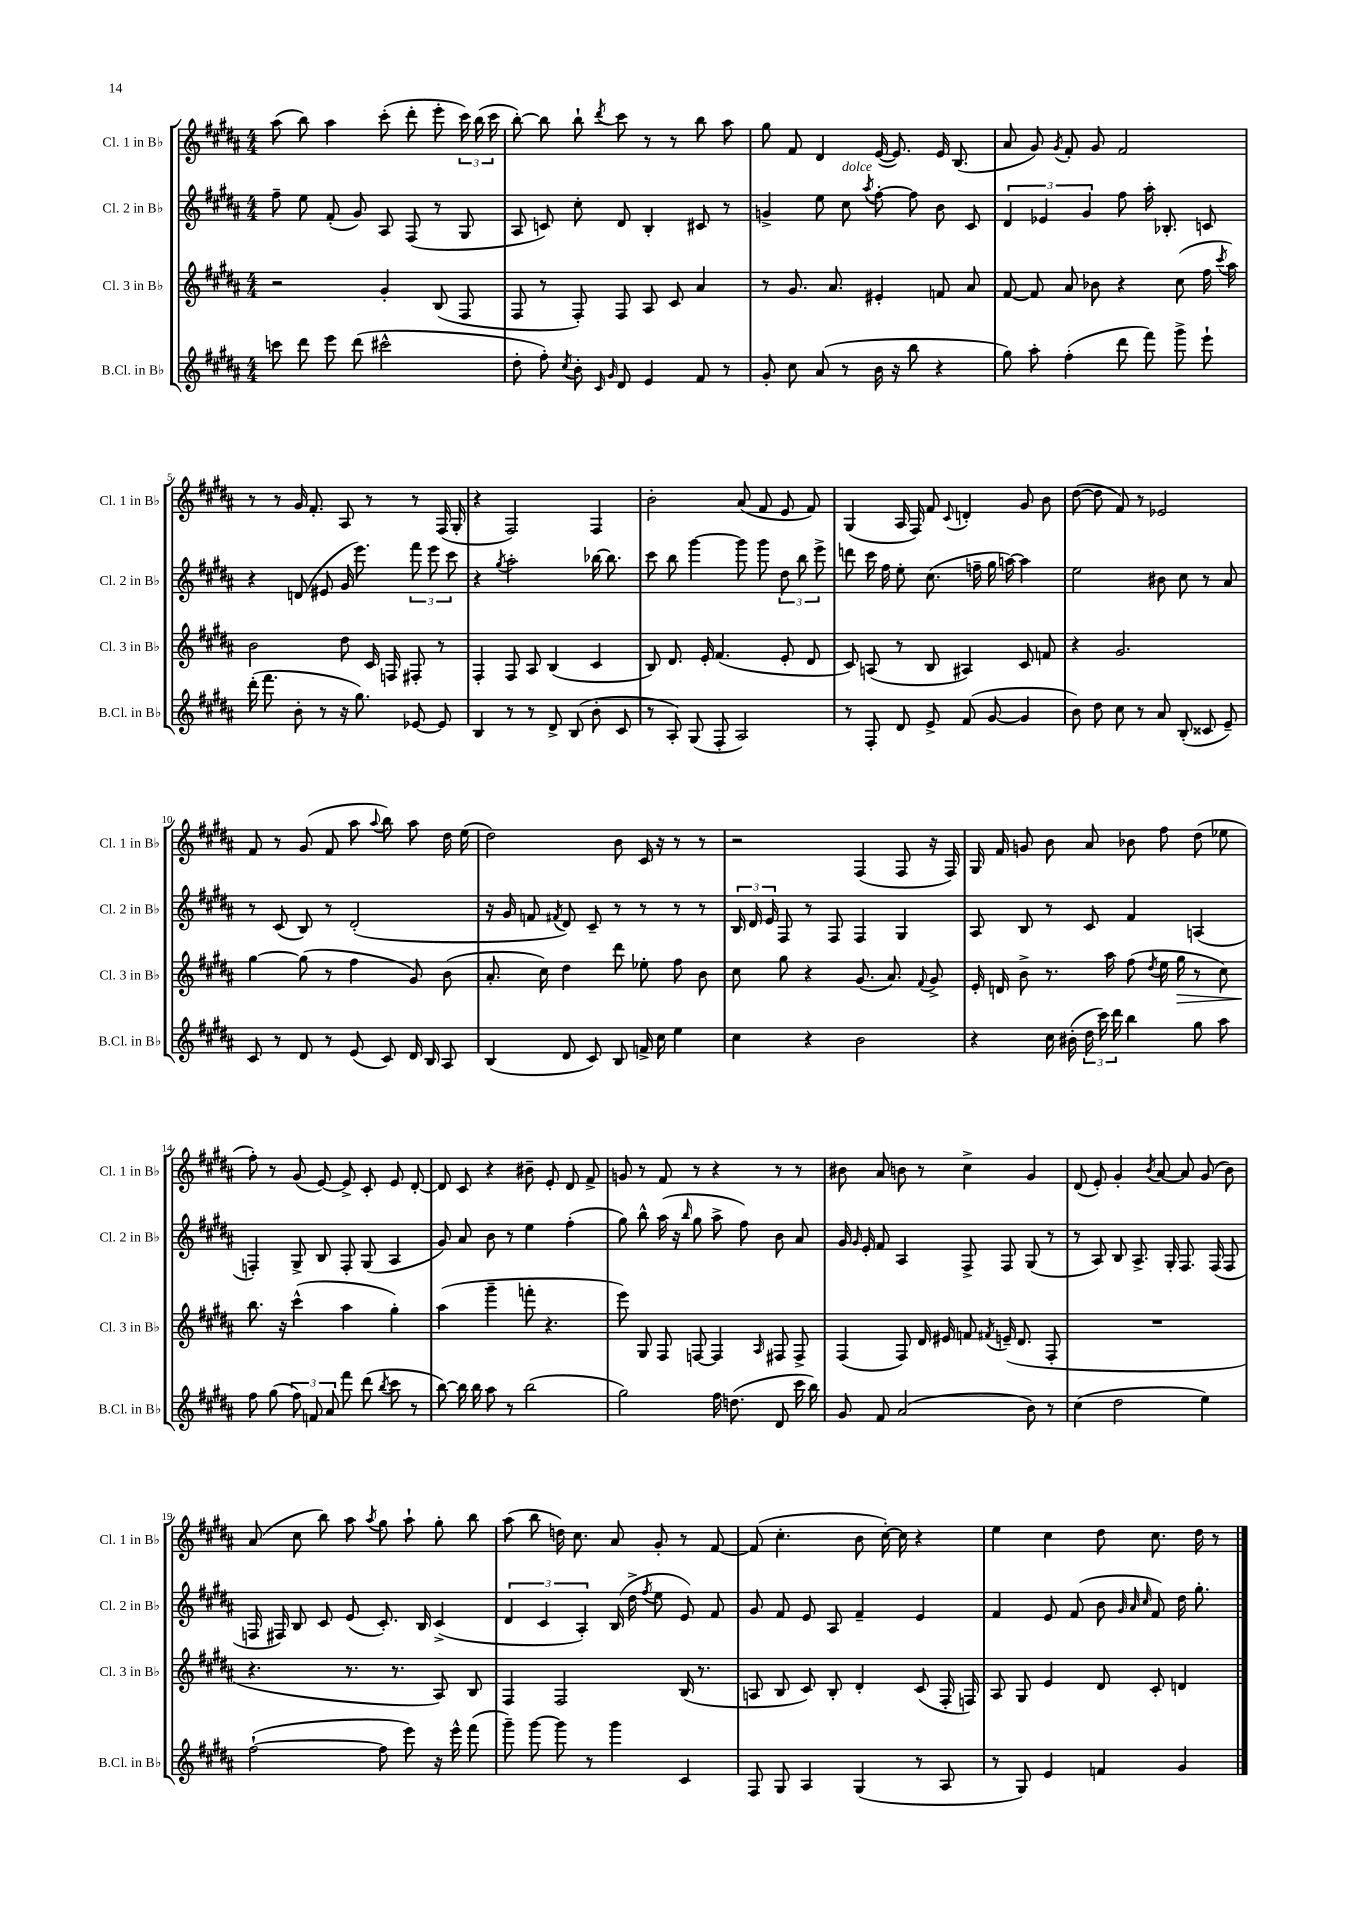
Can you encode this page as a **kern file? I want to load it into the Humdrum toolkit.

**kern	**kern	**dynam	**kern	**kern
*part4	*part3	*part3	*part2	*part1
*staff4	*staff3	*staff3	*staff2	*staff1
*I"B.Cl. in B♭	*I"Cl. 3 in B♭	*	*I"Cl. 2 in B♭	*I"Cl. 1 in B♭
*I'B.Cl. in B♭	*I'Cl. 3 in B♭	*	*I'Cl. 2 in B♭	*I'Cl. 1 in B♭
*clefG2	*clefG2	*	*clefG2	*clefG2
*k[f#c#g#d#a#]	*k[f#c#g#d#a#]	*	*k[f#c#g#d#a#]	*k[f#c#g#d#a#]
*M4/4	*M4/4	*	*M4/4	*M4/4
=1	=1	=1	=1	=1
8cccn\	2r	.	8ff#~\	(8aa#\
8ddd#\	.	.	8ee\	8bb\)
8eee\	.	.	(8f#'/	4aa#\
(8ddd#\	.	.	8g#/)	.
2ccc#X^^\	4g#'/	.	8A#/	(8ccc#'\
.	.	.	(8F#/	8ddd#'\
.	(8B/	.	8r	8eee'\
.	8F#/	.	8G#/	24ccc#\)
.	.	.	.	(24bb\
.	.	.	.	24ccc#\
=2	=2	=2	=2	=2
8dd#'\	8F#/	.	8A#/	[8bb'\)
8ff#'\)	8r	.	8cn/)	8bb\]
8qcc#/	.	.	.	.
8b'\	8F#'/)	.	8cc#'\	8bb`\
16qqc#/	.	.	.	.
16qqg#/	.	.	.	8qddd#/
8d#/	8F#/	.	8d#/	8ccc#\
4e/	8A#/	.	4B'/	8r
.	8c#/	.	.	8r
8f#/	4a#/	.	8c#X/	8bb\
8r	.	.	8r	8aa#\
=3	=3	=3	=3	=3
8g#'/	8r	.	4gn^/	8gg#\
8cc#\	8.g#/	.	.	8f#/
(8a#/	.	.	8ee\	4d#/
.	8.a#/	.	.	.
!	!	!	!LO:TX:a:i:t=dolce	!
8r	.	.	8cc#\	.
.	.	.	8qaa#/	.
16b\	4e#X'/	.	[8ff#'\	([16e/
16r	.	.	.	8.e/])
8bb\	.	.	8ff#\]	.
4r	8fn/	.	8b\	16e/
.	.	.	.	(8.B/
.	8a#/	.	8c#/	.
=4	=4	=4	=4	=4
8gg#\)	[8f#/	.	6d#/	8a#/
8aa#'\	8f#/]	.	.	8g#/)
.	.	.	6e-X/	.
.	.	.	.	8qg#/
(4ff#'\	8a#/	.	.	8f#'/
.	.	.	6g#/	.
.	8b-X\	.	.	8g#/
8ddd#\	4r	.	8ff#\	2f#/
8fff#\)	.	.	16aa#'\	.
.	.	.	8.B-X'/	.
8ggg#^\	(8cc#\	.	.	.
8eee`\	16ff#\	.	8cn/	.
.	8qccc#/	.	.	.
.	16aa#\)	.	.	.
!!LO:LB:g=z
=5	=5	=5	=5	=5
(16ddd#'\	2b\	.	4r	8r
8.fff#\	.	.	.	.
.	.	.	.	8r
8b'\	.	.	(8dn/	16g#/
.	.	.	.	8.f#'/
8r	.	.	8e#X/	.
16r	8dd#\	.	16g#/	8A#/
8.gg#\)	.	.	8.eee\)	.
.	16c#/	.	.	8r
.	16Fn/	.	.	.
[8e-X/	8F#X'/	.	12fff#\	8r
.	.	.	12eee\	.
8e-/]	8r	.	.	(16F#/
.	.	.	12ccc#\	.
.	.	.	.	16G#'/
=6	=6	=6	=6	=6
4B/	4F#'/	.	4r	4r
.	.	.	8qgg#/	.
8r	8F#/	.	2aa#'\	2F#/)
8r	8A#/	.	.	.
8d#^/	(4B/	.	.	.
(8B/	.	.	.	.
8b'\	4c#/	.	[16bb-X\	4F#/
.	.	.	8.bb-\]	.
8c#/	.	.	.	.
=7	=7	=7	=7	=7
8r	8B/)	.	8ccc#\	2b'\
8A#'/)	8.d#/	.	8bb\	.
(8G#/	.	.	[4ggg#\	.
.	16e'/	.	.	.
8F#'/	(4.f#/	.	.	.
2A#/)	.	.	8ggg#\]	(8a#/
.	.	.	8ggg#\	8f#/
.	8e'/	.	12dd#\	8e/
.	.	.	12bb\	.
.	8d#/	.	.	8f#/)
.	.	.	12eee^\	.
=8	=8	=8	=8	=8
8r	8c#/)	.	8dddn\	(4G#/
8F#'/	(8An/	.	16ccc#\	.
.	.	.	16ff#\	.
8d#/	8r	.	8ee'\	16A#/
.	.	.	.	16F#/)
8e^/	8B/	.	(8.cc#\	8f#/
.	.	.	.	8qqc#/
(8f#/	4A#X/)	.	.	4dn'/
.	.	.	16ffn~\	.
[8g#/	.	.	16gg#\	.
.	.	.	[16aan\)	.
4g#/]	8c#/	.	4aa\]	8g#/
.	8fn/	.	.	8b\
=9	=9	=9	=9	=9
8b\)	4r	.	2ee\	([8dd#\
8dd#\	.	.	.	8dd#\]
8cc#\	2.g#/	.	.	8f#/)
8r	.	.	.	8r
8a#/	.	.	8b#X\	2e-X/
(8B'/	.	.	8cc#\	.
8c##X/	.	.	8r	.
8e~/)	.	.	8a#/	.
!!LO:LB:g=z
=10	=10	=10	=10	=10
8c#/	[4gg#\	.	8r	8f#/
8r	.	.	(8c#/	8r
8d#/	(8gg#\]	.	8B/)	(8g#/
8r	8r	.	8r	8f#/
(8e/	4ff#\	.	(2d#'/	8aa#\
.	.	.	.	8qqaa#/
8c#/)	.	.	.	8bb\)
16d#/	8g#/)	.	.	8aa#\
16B/	.	.	.	.
8A#/	(8b\	.	.	16dd#\
.	.	.	.	(16ee\
=11	=11	=11	=11	=11
(4B/	8.a#'/	.	16r	2dd#\)
.	.	.	16g#/	.
.	.	.	8fn/	.
.	16cc#\)	.	.	.
.	.	.	8qf#X/	.
8d#/	4dd#\	.	8d#/)	.
8c#/)	.	.	8c#~/	.
8B/	8ddd#\	.	8r	8b\
16fn^/	8ee-X'\	.	8r	16c#/
16cc#\	.	.	.	16r
4ee\	8ff#\	.	8r	8r
.	8b\	.	8r	8r
=12	=12	=12	=12	=12
4cc#\	8cc#\	.	24B/	2r
.	.	.	24d#/	.
.	.	.	24e/	.
.	8gg#\	.	8F#/	.
4r	4r	.	8r	.
.	.	.	8F#/	.
2b\	(8.g#/	.	4F#/	(4F#/
.	8.a#/)	.	.	.
.	.	.	4G#/	8F#/
.	8qqf#/	.	.	.
.	8g#^/	.	.	16r
.	.	.	.	16F#/)
=13	=13	=13	=13	=13
4r	16e'/	.	8A#/	16G#/
.	16dn/	.	.	16f#/
.	8b^\	.	8B/	8gn/
16cc#\	8.r	.	8r	8b\
(16b#X'\	.	.	.	.
24dd#\	.	.	8c#/	8a#/
24ccc#\)	.	.	.	.
.	16aa#\	.	.	.
24ddd#\	.	.	.	.
4bb\	(8ff#\	.	4f#/	8b-X\
.	8qdd#/	.	.	.
.	16ee\	.	.	8ff#\
!	!	!LO:HP:b	!	!
.	16gg#\	>	.	.
8gg#\	8r	.	(4An/	(8dd#\
8aa#\	8cc#\)	.	.	8ee-X\
!!LO:LB:g=z
=14	=14	=14	=14	=14
8ff#\	8.bb\	.	4Fn'/)	8ff#'\)
(8gg#\	.	.	.	8r
.	16r	]	.	.
12ff#\)	(4ccc#^^\	.	8G#^/	(8g#/
12fn/	.	.	.	.
.	.	.	8B/	[8e/)
12a#/	.	.	.	.
8fff#\	4aa#\	.	8F'/	8e^/]
(8ddd#\	.	.	(8G#/	8c#'/
8qbb/	.	.	.	.
8ccc#\	4gg#'\)	.	4A#/	8e/
8r	.	.	.	[8d#'/
=15	=15	=15	=15	=15
[8bb\)	(4aa#\	.	8g#/)	8d#/]
16bb\]	.	.	8a#/	8c#/
16bb\	.	.	.	.
8aa#\	4ggg#~\	.	8b\	4r
8r	.	.	8r	.
(2bb\	8fffn'\	.	4ee\	8b#X~\
.	4.r	.	.	8e'/
.	.	.	(4ff#'\	8d#/
.	.	.	.	8f#^/
=16	=16	=16	=16	=16
2gg#\)	8eee\)	.	8gg#\)	8gn/
.	8G#/	.	8bb^^\	8r
.	8F#/	.	(16aa#\	8f#/
.	.	.	16r	.
.	.	.	16qqbb/	.
.	[8Fn/	.	8gg#\	8r
16ff#\	4F/]	.	8aa#^\	4r
(8.ddn\	.	.	.	.
.	.	.	8ff#\)	.
.	16qqA#/	.	.	.
8d#/	8F#X/	.	8b\	8r
16ccc#\	8F#^/	.	8a#/	8r
16bb\)	.	.	.	.
=17	=17	=17	=17	=17
8g#/	(4F#/	.	16g#/	8b#X\
.	.	.	16qqg#/	.
.	.	.	16e'/	.
8f#/	.	.	8f#/	8a#/
(2a#/	8F#/)	.	4A#/	8bn\
.	16d#/	.	.	8r
.	16e#X/	.	.	.
.	8fn/	.	8F#^/	4cc#^\
.	8qf#X/	.	.	.
.	(16en~/	.	8F#/	.
.	8.d#/	.	.	.
8b\)	.	.	(8G#/	4g#/
8r	8F#'/	.	8r	.
=18	=18	=18	=18	=18
(4cc#\	1r	.	8r	(8d#/
.	.	.	8A#/)	8e'/)
2dd#\	.	.	8B/	4g#'/
.	.	.	8.A#^/	.
.	.	.	.	8qb/
.	.	.	.	[8a#/
.	.	.	16G#'/	.
.	.	.	8.F#/	8a#/]
4ee\)	.	.	.	(8g#/
.	.	.	(16F#/	.
.	.	.	8F#/	8b\)
!!LO:LB:g=z
=19	=19	=19	=19	=19
([2ff#`\	4.r	.	16Fn/	(8a#/
.	.	.	16F#X/)	.
.	.	.	8B/	8cc#\
.	.	.	8c#/	8bb\)
.	8.r	.	(8e/	8aa#\
.	.	.	.	8qaa#/
8ff#\]	.	.	8.c#'/)	8gg#\
.	8.r	.	.	.
8eee\)	.	.	.	8aa#`\
.	.	.	16B/	.
16r	8A#/)	.	(4c#^/	8gg#'\
16eee^^\	.	.	.	.
(8fff#\	8B/	.	.	8bb\
=20	=20	=20	=20	=20
8ggg#~\)	4F#/	.	6d#/	(8aa#\
[8ggg#\	.	.	.	8bb\
.	.	.	6c#/	.
8ggg#\]	2F#/	.	.	16ddn\)
.	.	.	.	8.cc#\
.	.	.	6A#'/)	.
8r	.	.	.	.
4ggg#\	.	.	(16B/	8a#/
.	.	.	16dd#^\	.
.	.	.	8qff#/	.
.	.	.	8ee\	8g#'/
4c#/	(16B/	.	8e/)	8r
.	8.r	.	.	.
.	.	.	8f#/	[8f#/
=21	=21	=21	=21	=21
8F#/	8An/	.	8g#/	(8f#/]
8G#/	8B/	.	8f#/	4.cc#'\
4A#/	8c#/)	.	8e/	.
.	8B'/	.	8A#/	.
(4G#/	4d#'/	.	4f#~/	8b\
.	.	.	.	[16cc#'\)
.	.	.	.	16cc#\]
8r	(8c#/	.	4e/	4r
8A#/	16F#'/	.	.	.
.	16Fn/)	.	.	.
=22	=22	=22	=22	=22
8r	8A#/	.	4f#/	4ee\
8G#/)	8G#/	.	.	.
4e/	4e/	.	8e/	4cc#\
.	.	.	(8f#/	.
4fn/	8d#/	.	8b\	8dd#\
.	.	.	32qqg#/	.
.	.	.	32qqa#/	.
.	.	.	32qqcc#/	.
.	8c#'/	.	8f#/)	8.cc#\
4g#/	4dn/	.	16dd#\	.
.	.	.	8.gg#'\	16dd#\
.	.	.	.	8r
==	==	==	==	==
*-	*-	*-	*-	*-
